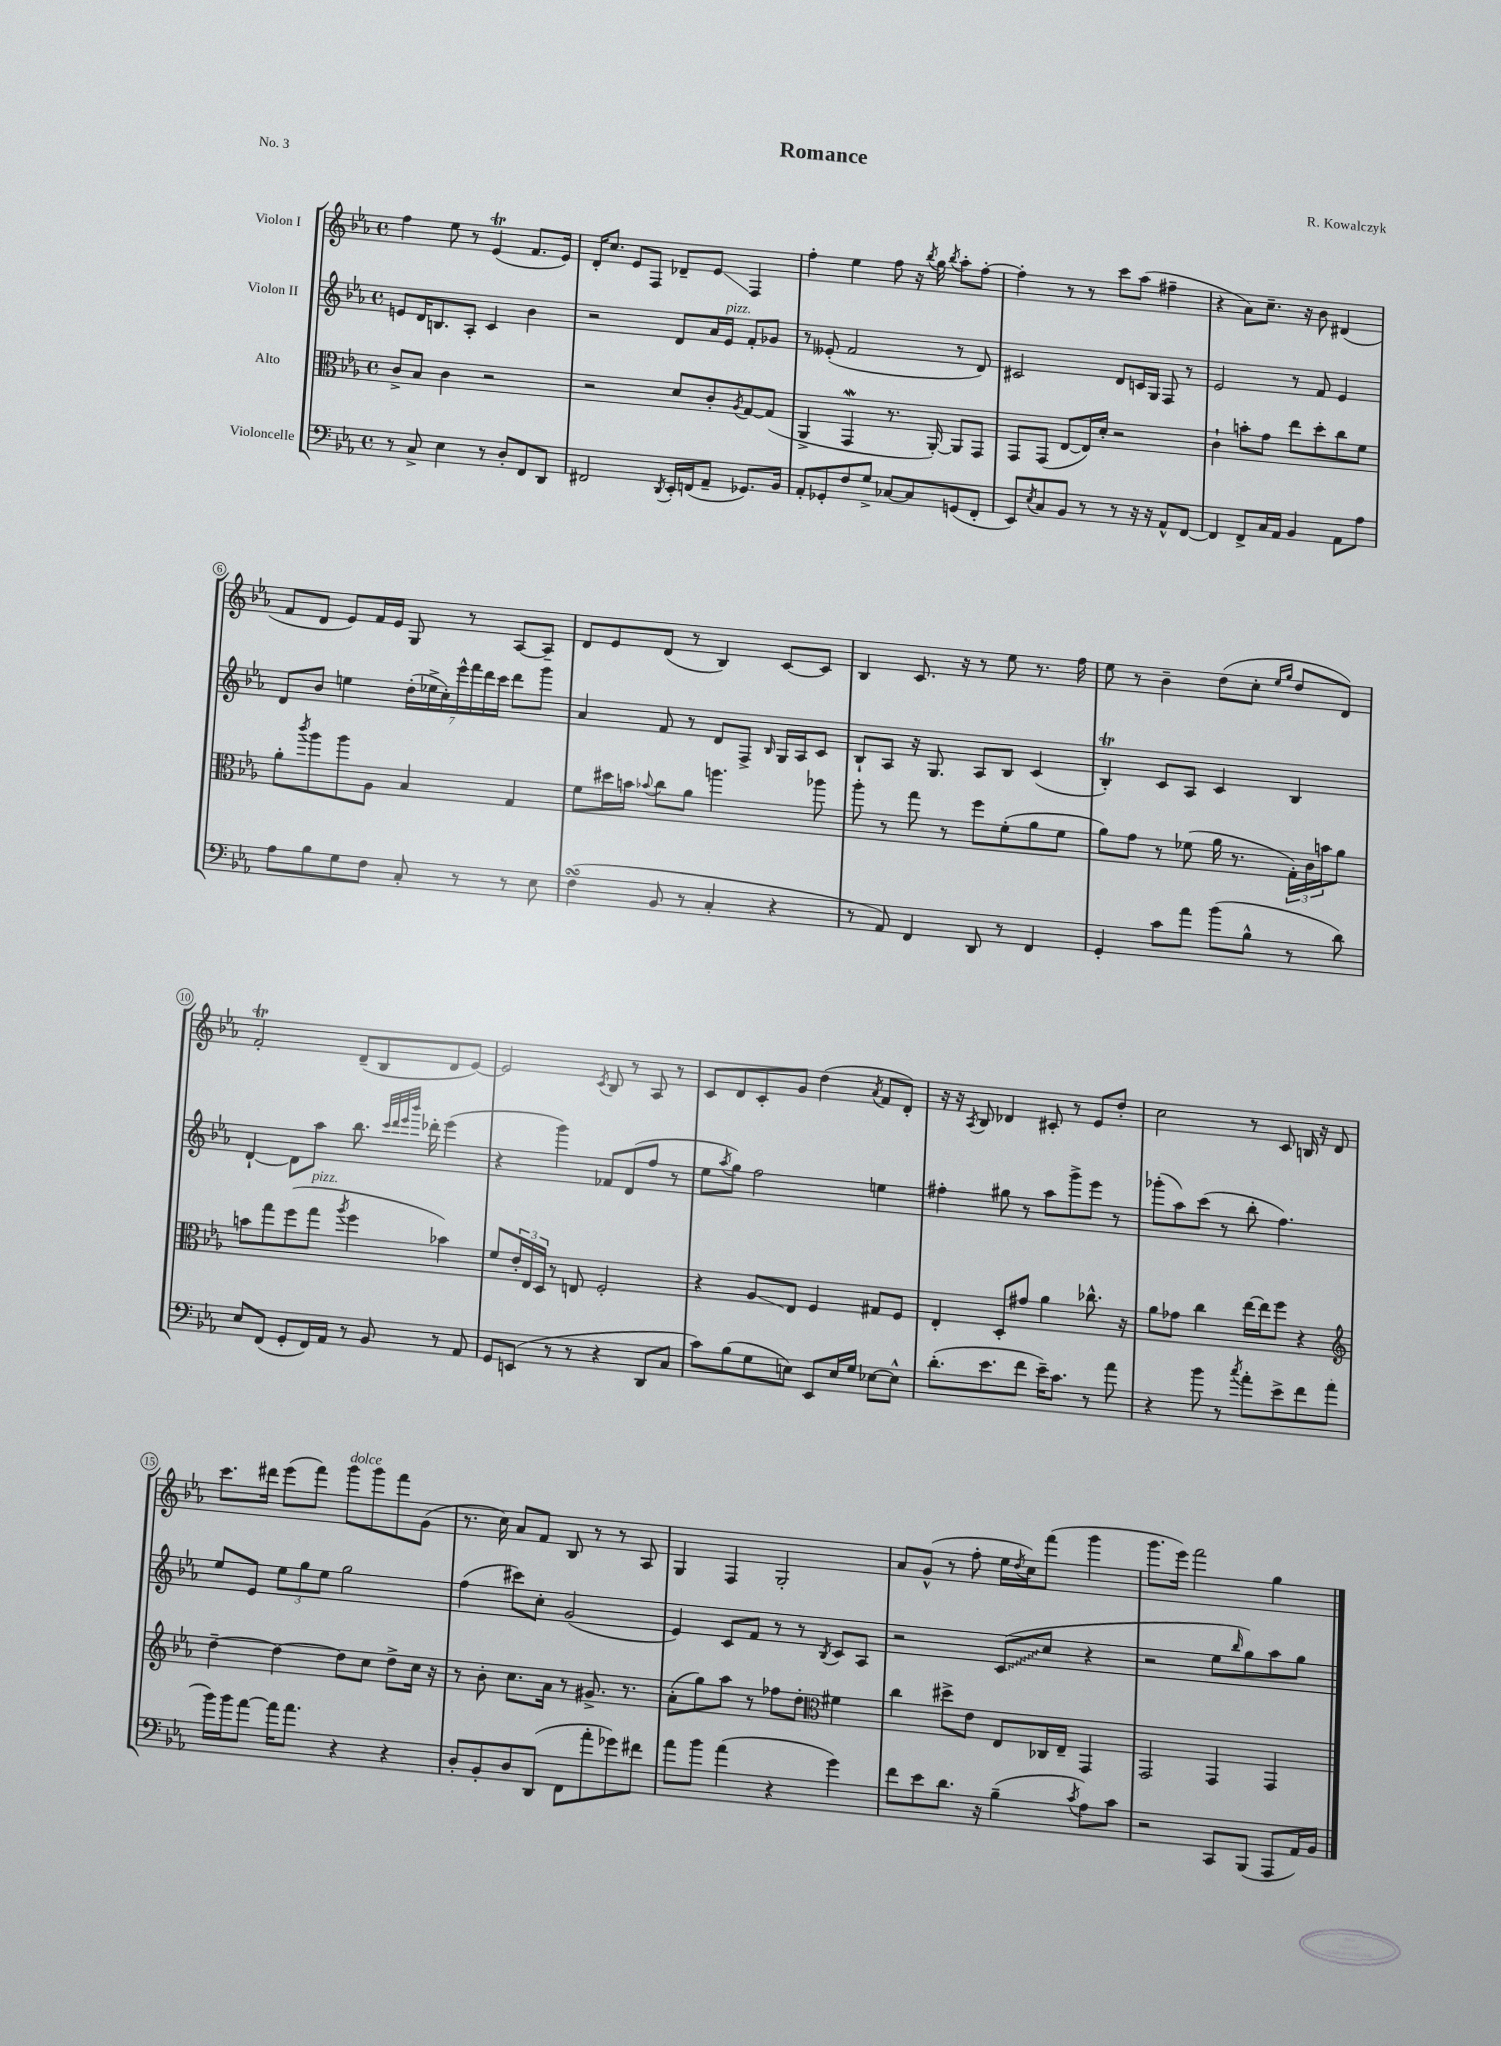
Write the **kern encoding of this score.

**kern	**kern	**kern	**kern
*staff4	*staff3	*staff2	*staff1
*clefF4	*clefC3	*clefG2	*clefG2
*k[b-e-a-]	*k[b-e-a-]	*k[b-e-a-]	*k[b-e-a-]
*M4/4	*M4/4	*M4/4	*M4/4
*met(c)	*met(c)	*met(c)	*met(c)
8r	8c^	8e	4ff
8C^	8B-	16d	.
.	.	8.B	.
4E-	4c	.	8ee-
.	.	8A-'	8r
8r	2r	4c	(4e-
8D'	.	.	.
8FF	.	4b-	8.f
8DD	.	.	.
.	.	.	16e-)
=	=	=	=
2FF#	2r	2r	16d'
.	.	.	8.cc
.	.	.	8e-
.	.	.	8F
8qDD	.	.	.
16EE-'	8d	8d	8d-~
(16FF	.	.	.
8AA-~	8c'	16a-	8e-
.	.	16e-	.
.	8qA-	.	.
8.GG-)	[8G	8f'	4F
.	(8G]	8g-	.
16BB-	.	.	.
=	=	=	=
8AA-'	4AA-^	8r	4ff'
8GG-'	.	(8e--'	.
8F	4GG	2f	4ee-
8G^	.	.	.
[8C-	8.r	.	8ff
8C-]	.	.	16r
.	.	.	8qbb-
.	[16AA-')	.	16gg
.	.	.	8qbb-
(8GG	8AA-]	8r	8aa-'
8FF'	8GG	8d)	[8ff'
=	=	=	=
8EE-)	8GG	2c#	4ff']
8qE-	.	.	.
8C	(8GG	.	.
8BB-	[8E-	.	8r
8r	16E-])	.	8r
.	16d'	.	.
8r	2r	8d	8ccc
16r	.	16c	(8aa-
16r	.	16G	.
8AA-^^	.	8F	4ff#~
[8FF	.	8r	.
=	=	=	=
4FF]	4c`	2e-	4r
8FF^	8b'	.	8a-)
16C	8g	.	8.cc~
16AA-	.	.	.
4BB-	8ee-	8r	.
.	.	.	16r
.	8dd'	8f	8b-
8AA-	8cc	4e-	(4d#
8A-	8f	.	.
=	=	=	=
8A-	8a-'	8d	8f
.	8qccc	.	.
8B-	8aa-	8b-	8d
8G	8aa-	4ee	8e-)
8F	8A-	.	16f
.	.	.	16e-
8C'	4B-	(28dd'	8G
.	.	28ee-^	.
.	.	28cc')	.
.	.	28eee-^^	.
8r	.	.	8r
.	.	28fff	.
.	.	28ddd	.
.	.	28ccc	.
8r	4G	8ddd	[8A-
8E-	.	8ggg	8A-~]
=	=	=	=
(4F	8f	4a-	8d
.	16dd#	.	8e-
.	16b	.	.
.	8qqb-	.	.
8BB-	8cc	8f	(8d
8r	8a-	8r	8r
4C'	4.aa	8d	4B-)
.	.	8F^	.
.	.	16qqB-	.
4r	.	16G	[8c
.	.	16A-	.
.	8aa-	8c	8c]
=	=	=	=
8r	8aa-'	8B-`	4B-
8AA-)	8r	8A-	.
4FF	8gg	16r	8.c
.	.	8.G	.
.	8r	.	.
.	.	.	16r
8DD	8ff	8A-	8r
8r	(8f'	8B-	8ee-
4FF	8a-	(4c	8.r
.	8f	.	.
.	.	.	16ff
=	=	=	=
4GG'	8a-)	4B-')	8ee-
.	8g	.	8r
8c	8r	8c	4b-~
8a-	(8f-	8A-	.
(8b-	16a-	4c	(8dd
.	8.r	.	.
8B-^^	.	.	8cc'
.	.	.	16qqee-
.	.	.	16qqgg
8r	24G')	4B-	8dd
.	24c	.	.
.	24b	.	.
8d)	8a-	.	8d)
=	=	=	=
8E-	8b	[4d`	2f'
(8FF	8gg	.	.
8GG'	(8ff	8d]	.
16FF)	8gg	8aa-	.
16AA-	.	.	.
.	8qaa-	.	.
8r	4ff	8.bb-	(8d~
8BB-	.	.	8B-
.	.	32qqccc	.
.	.	32qqddd	.
.	.	32qqeee-	.
.	.	32qqbbb-	.
.	.	16ddd-'	.
8r	4b-)	(4eee-	8d
8AA-	.	.	[8e-)
=	=	=	=
8GG	8f	4r	2e-]
(8EE	24e-'	.	.
.	24E-	.	.
.	24D	.	.
8r	8r	4ggg)	.
8r	8E	.	.
.	.	.	8qc
4r	2F'	8f-	8B-
.	.	(8d	8r
8DD	.	8ff	8A-
8C	.	8r	8r
=	=	=	=
8c)	4r	8ee-	8c
.	.	8qaa-	.
(8B-	.	8gg)	8d
8G	8A-	2ff	8c'
8E)	8E-	.	8g
8EE-	4F	.	(4dd
16E	.	.	.
16G	.	.	.
.	.	.	8qa-
[8E-	8G#	4ee	8f
8E-^^]	8F	.	8d')
=	=	=	=
(8.d'	4E-'	4ff#'	16r
.	.	.	16r
.	.	.	8qA-
.	.	.	8B-
8.e-	.	.	.
.	8D'	8gg#	4d-
8f	8g#	8r	.
16e-~)	4a-	8aa-	8c#'
8.c	.	.	.
.	.	8ggg^	8r
8r	8.cc-^^	8eee-	8e-
8a-	.	8r	8dd'
.	16r	.	.
=	=	=	=
4r	8a-	(8ggg-'	2cc
.	8g-	8aa-)	.
8b-	4cc	(8ccc	.
8r	.	8r	.
8qcc	.	.	.
8a-'	[16ee-	8bb-'	8r
.	16ee-]	.	.
8e-^	8ff	4.ff)	8c
8f	4r	.	16B
.	.	.	16r
(8a-	.	.	8d
=	=	=	=
*	*clefG2	*	*
16b-)	[4dd~	8ee-	8.ccc
16b-	.	.	.
[8a-	.	8e-	.
.	.	.	16ddd#
16a-]	4dd_	12ee-	(8eee-
8.a-	.	.	.
.	.	12gg	.
.	.	.	8fff)
.	.	12ee-	.
4r	8dd]	2gg	8ggg
.	8cc	.	8ggg
4r	8dd^	.	8fff
.	16cc	.	(8g
.	16r	.	.
=	=	=	=
8D'	8r	(4ff	8.r
8BB-'	8b-'	.	.
.	.	.	16cc)
8D	8.cc	8ccc#)	8a-
(8DD	.	8cc'	8f
.	16a-	.	.
8FF	8r	(2g	8B-
8a-'	8.g#^	.	8r
8g-)	.	.	8r
.	8.r	.	.
8f#	.	.	8A-
=	=	=	=
8a-	(8a-'	4e-)	4G
8b-	8gg)	.	.
(4a-	8aa-	8c	4F
.	8r	8f	.
4r	8ff-	8r	2G'
.	8dd'	8r	.
*	*clefC3	*	*
.	.	8qB-	.
4g)	4f#	8c	.
.	.	8A-	.
=	=	=	=
8f	4cc	2r	8a-
8e-	.	.	(8g^^
8.d	8dd#^	.	8r
.	8e-	.	8ff'
16r	.	.	.
(4B-~	8E-	(8c	16ee-
.	.	.	8qdd
.	.	.	16cc)
.	16C-	8cc	(8fff
.	16E-~	.	.
8qc	.	.	.
8A-)	4GG	4r	4ggg
8c	.	.	.
=	=	=	=
2r	2GG	2r	8.ggg
.	.	.	16eee-)
.	.	.	2fff
8CC	4GG	8ee-	.
.	.	16qqbb-	.
(8BBB-	.	8gg)	.
8AAA-	4GG	8aa-	4gg
16AA-)	.	8gg	.
16BB-	.	.	.
==	==	==	==
*-	*-	*-	*-
